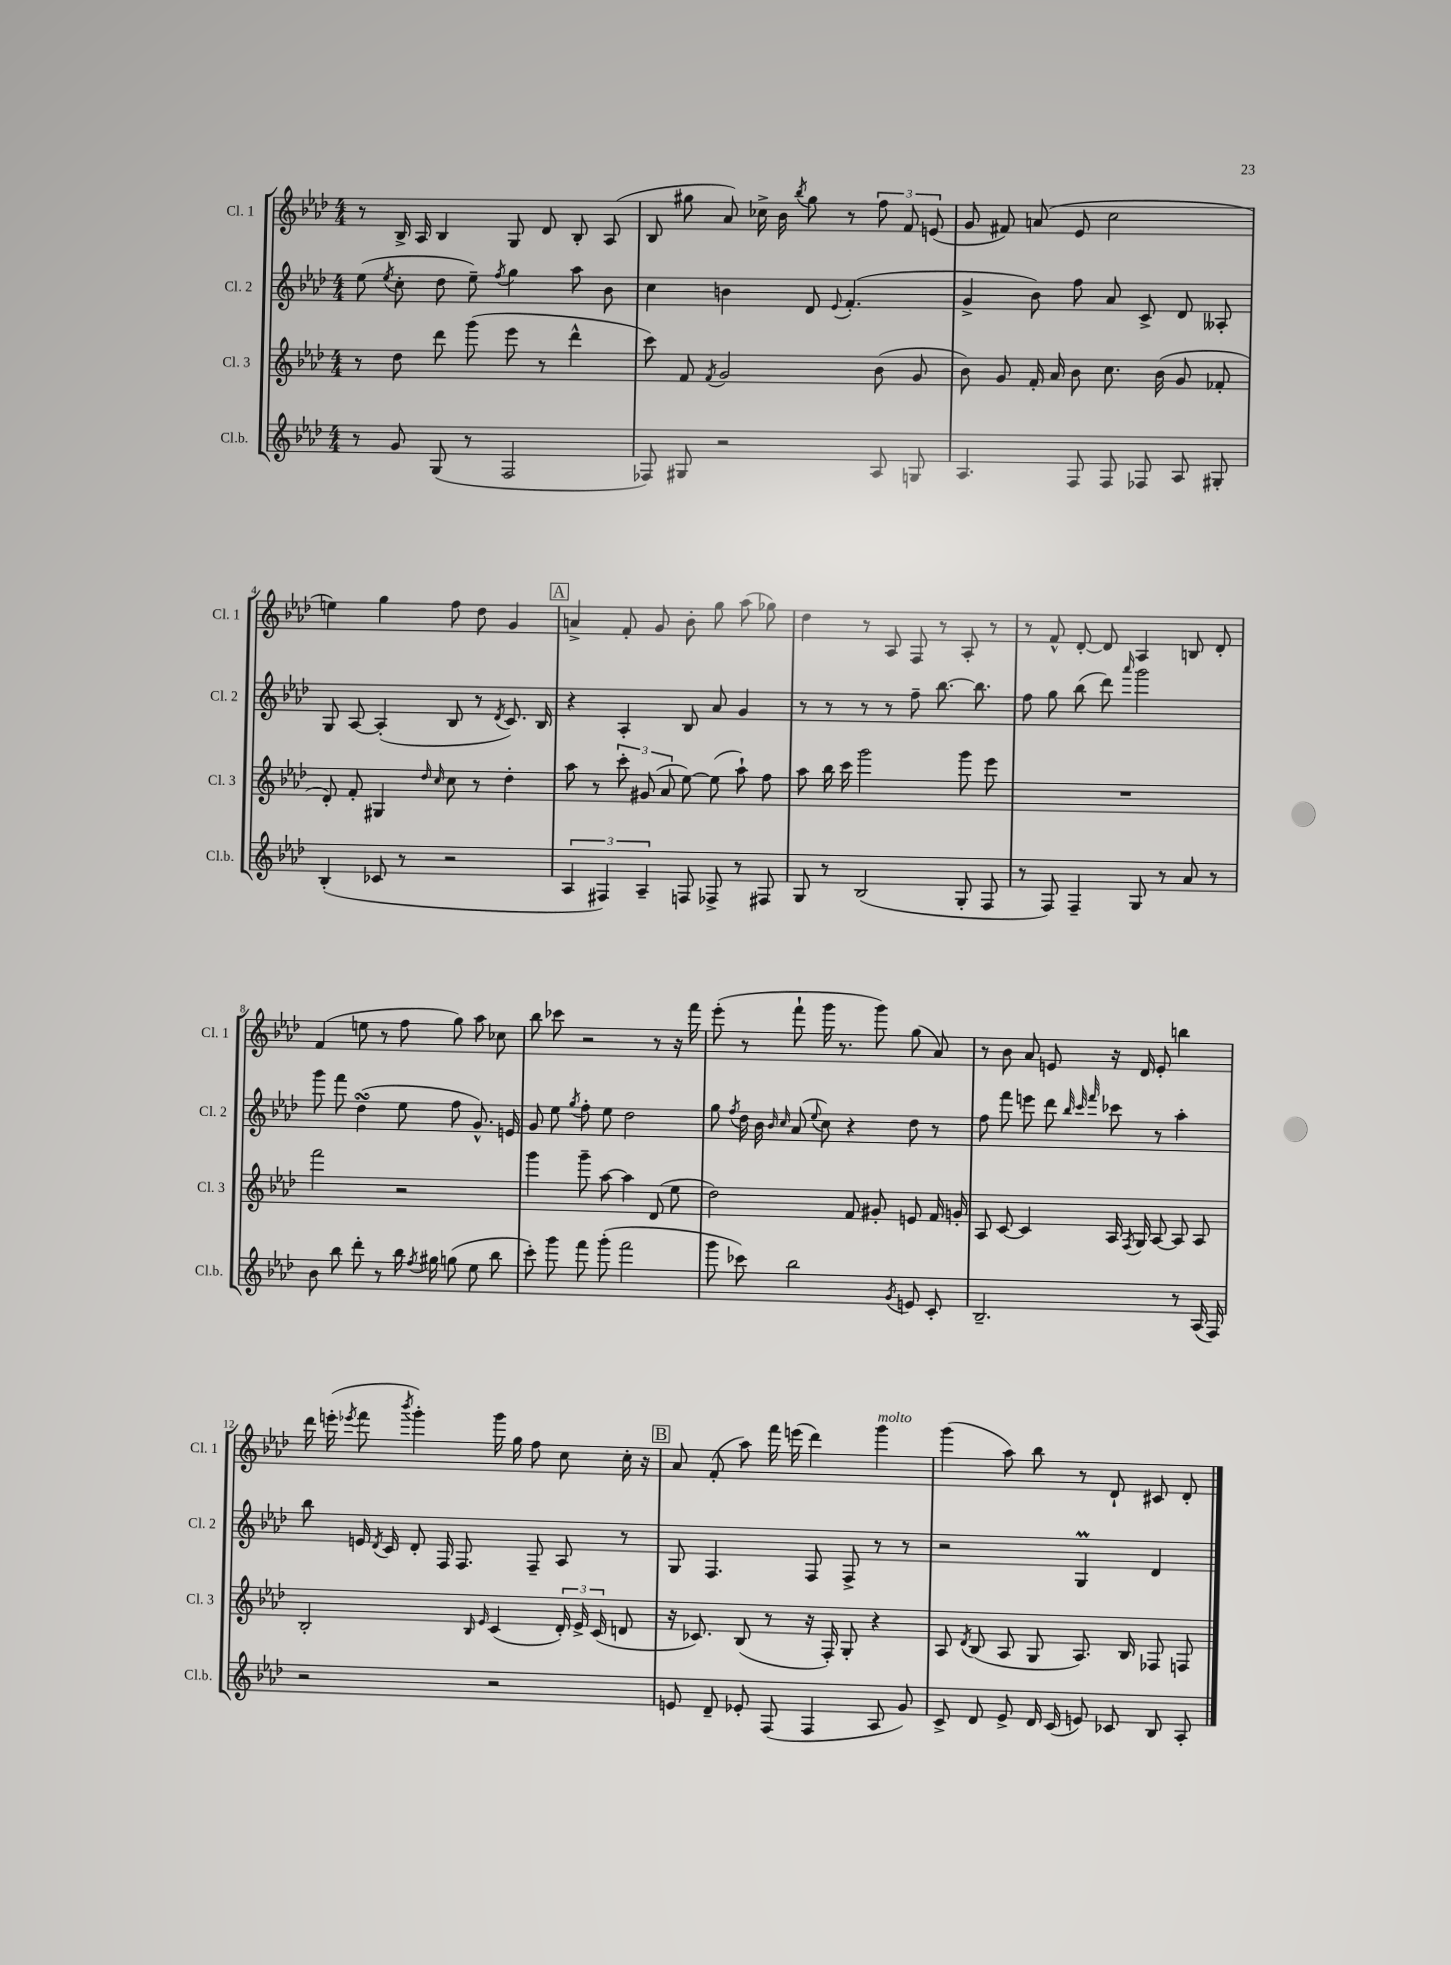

**kern	**kern	**kern	**kern
*staff4	*staff3	*staff2	*staff1
*clefG2	*clefG2	*clefG2	*clefG2
*k[b-e-a-d-]	*k[b-e-a-d-]	*k[b-e-a-d-]	*k[b-e-a-d-]
*M4/4	*M4/4	*M4/4	*M4/4
8r	8r	(8ee-	8r
.	.	8qee-	.
8g	8dd-	8cc'	16B-^
.	.	.	16A-
(8G	8ddd-	8dd-	4B-
8r	(8ggg	8ee-~)	.
.	.	8qff	.
2F	8eee-	4gg	8G
.	8r	.	8d-
.	4ddd-^^	8aa-	8B-'
.	.	8b-	(8A-
=	=	=	=
8F-)	8ccc)	4cc	8B-
8G#	8f	.	8gg#
.	8qf	.	.
2r	2g	4b	8a-)
.	.	.	16cc-^
.	.	.	16b-
.	.	.	8qbb-
.	.	8d-	8gg#
.	.	8qqe-	.
.	.	(4.f'	8r
8A-	(8b-	.	12ff
.	.	.	12f
8G	8g	.	.
.	.	.	(12e
=	=	=	=
4.A-	8b-)	4g^	8g
.	8g	.	8f#)
.	16f'	8b-)	(8a
.	16a-	.	.
8F	8b-	8ff	8e-
8F	8.cc	8a-	2cc
8F-	.	8c^	.
.	(16b-	.	.
8A-	8g	8d-	.
8G#'	8f-'	8A--'	.
=	=	=	=
(4B-'	8d-')	8G	4ee)
.	8f'	[8A-	.
8c-	4G#	(4A-']	4gg
8r	.	.	.
.	16qqdd-	.	.
.	16qqcc	.	.
2r	8cc	8B-	8ff
.	8r	8r	8dd-
.	.	8qd-	.
.	4dd-'	8.c)	4g
.	.	16B-	.
=	=	=	=
6A-	8aa-	4r	4a^
.	8r	.	.
6F#)	.	.	.
.	12ccc'	4A-'	8f'
6A-~	(12g#	.	.
.	.	.	8g
.	12a-	.	.
8F	[8ee-)	8B-	8b-'
8F-^	(8ee-]	8a-	8gg
8r	8aa-`)	4g	(8aa-
8F#	8ff	.	8gg-)
=	=	=	=
8G	8aa-	8r	4dd-
8r	16bb-	8r	.
.	16ccc	.	.
(2B-	2ggg	8r	8r
.	.	8r	8A-
.	.	8ff~	8F
.	.	[8.bb-	8r
8G'	8ggg	.	8A-'
.	.	8.bb-]	.
8F	8eee-	.	8r
=	=	=	=
8r	1r	8ff	8r
8F)	.	8gg	8f^^
4F~	.	(8bb-	[8d-'
.	.	8ddd-)	8d-]
.	.	16qqaaa-	.
8G	.	2ggg	4A-
8r	.	.	.
8a-	.	.	8B
8r	.	.	8d-'
=	=	=	=
8b-	2fff	8ggg	(4f
8bb-	.	8fff	.
8ddd-'	.	(4dd-	8ee
8r	.	.	8r
16bb-	2r	8ee-	8ff
8qff	.	.	.
16gg#	.	.	.
(8gg	.	8ff	8gg)
8ee-	.	8.g^^)	8aa-
8bb-	.	.	8cc-
.	.	16e	.
=	=	=	=
8ccc')	4ggg	8g	8bb-
8ggg	.	8ee-	8ccc-
.	.	8qgg	.
8fff	8ggg~	8ff'	2r
(8ggg'	[8aa-	8ee-	.
2fff	4aa-]	2dd-	.
.	(8d-	.	8r
.	8ee-	.	16r
.	.	.	16fff
=	=	=	=
8ggg	2dd-)	8gg	(8eee-'
.	.	8qff	.
8ccc-)	.	16dd-	8r
.	.	16b-	.
.	.	16qqb-	.
.	.	16qqcc	.
2bb-	.	(8a-	8fff`
.	.	8qqee-	.
.	.	8cc)	16ggg
.	.	.	8.r
.	8f	4r	.
.	8g#'	.	8ggg)
8qg	.	.	.
8e	8e	8dd-	(8gg
8c'	16f	8r	8a-)
.	16g'	.	.
=	=	=	=
2.B-~	8A-	8ff	8r
.	[8c	8fff	8b-
.	4c]	8eee	8a-
.	.	8ddd-	8e
.	.	32qqbb-	.
.	.	32qqccc	.
.	.	32qqfff	.
.	16A-	8ccc-	16r
.	8qF	.	.
.	16G	.	16d-
.	[8A-	8r	8e'
8r	8A-]	4aa-'	4bb
(16A-	8A-	.	.
16F)	.	.	.
=	=	=	=
2r	2B-'	8bb-	16ddd-
.	.	.	(16eee'
.	.	.	8qeee-
.	.	16e	8fff
.	.	8qd-	.
.	.	16c	.
.	.	.	8qbbb-
.	.	8d-'	4ggg')
.	.	16F	.
.	.	8.F	.
.	16qqB-	.	.
.	16qqe-	.	.
2r	(4c	.	16ggg
.	.	.	16gg
.	.	8F~	8ff
.	24d-')	8A-	8cc
.	24e-^	.	.
.	(24c	.	.
.	8d	8r	16cc'
.	.	.	16r
=	=	=	=
8e	16r	8G	8a-
.	8.c-)	.	.
8d-~	.	4.F	(8f'
8e-'	(8B-	.	8aa-)
(8F	8r	.	16fff
.	.	.	(16eee
4F	16r	8F	4ddd-)
.	16F')	.	.
.	8G'	8F^	.
8A-	4r	8r	4ggg
8g)	.	8r	.
=	=	=	=
8c^	8A-	2r	(4ggg
.	8qd-	.	.
8d-	(8B-	.	.
8e-^	8A-	.	8aa-)
16d-	8G	.	8bb-
(16c	.	.	.
8e)	8.A-)	4G	8r
8c-	.	.	8d-`
.	16B-	.	.
8B-	8F-	4d-	8c#
8A-'	8F	.	8d-'
==	==	==	==
*-	*-	*-	*-
